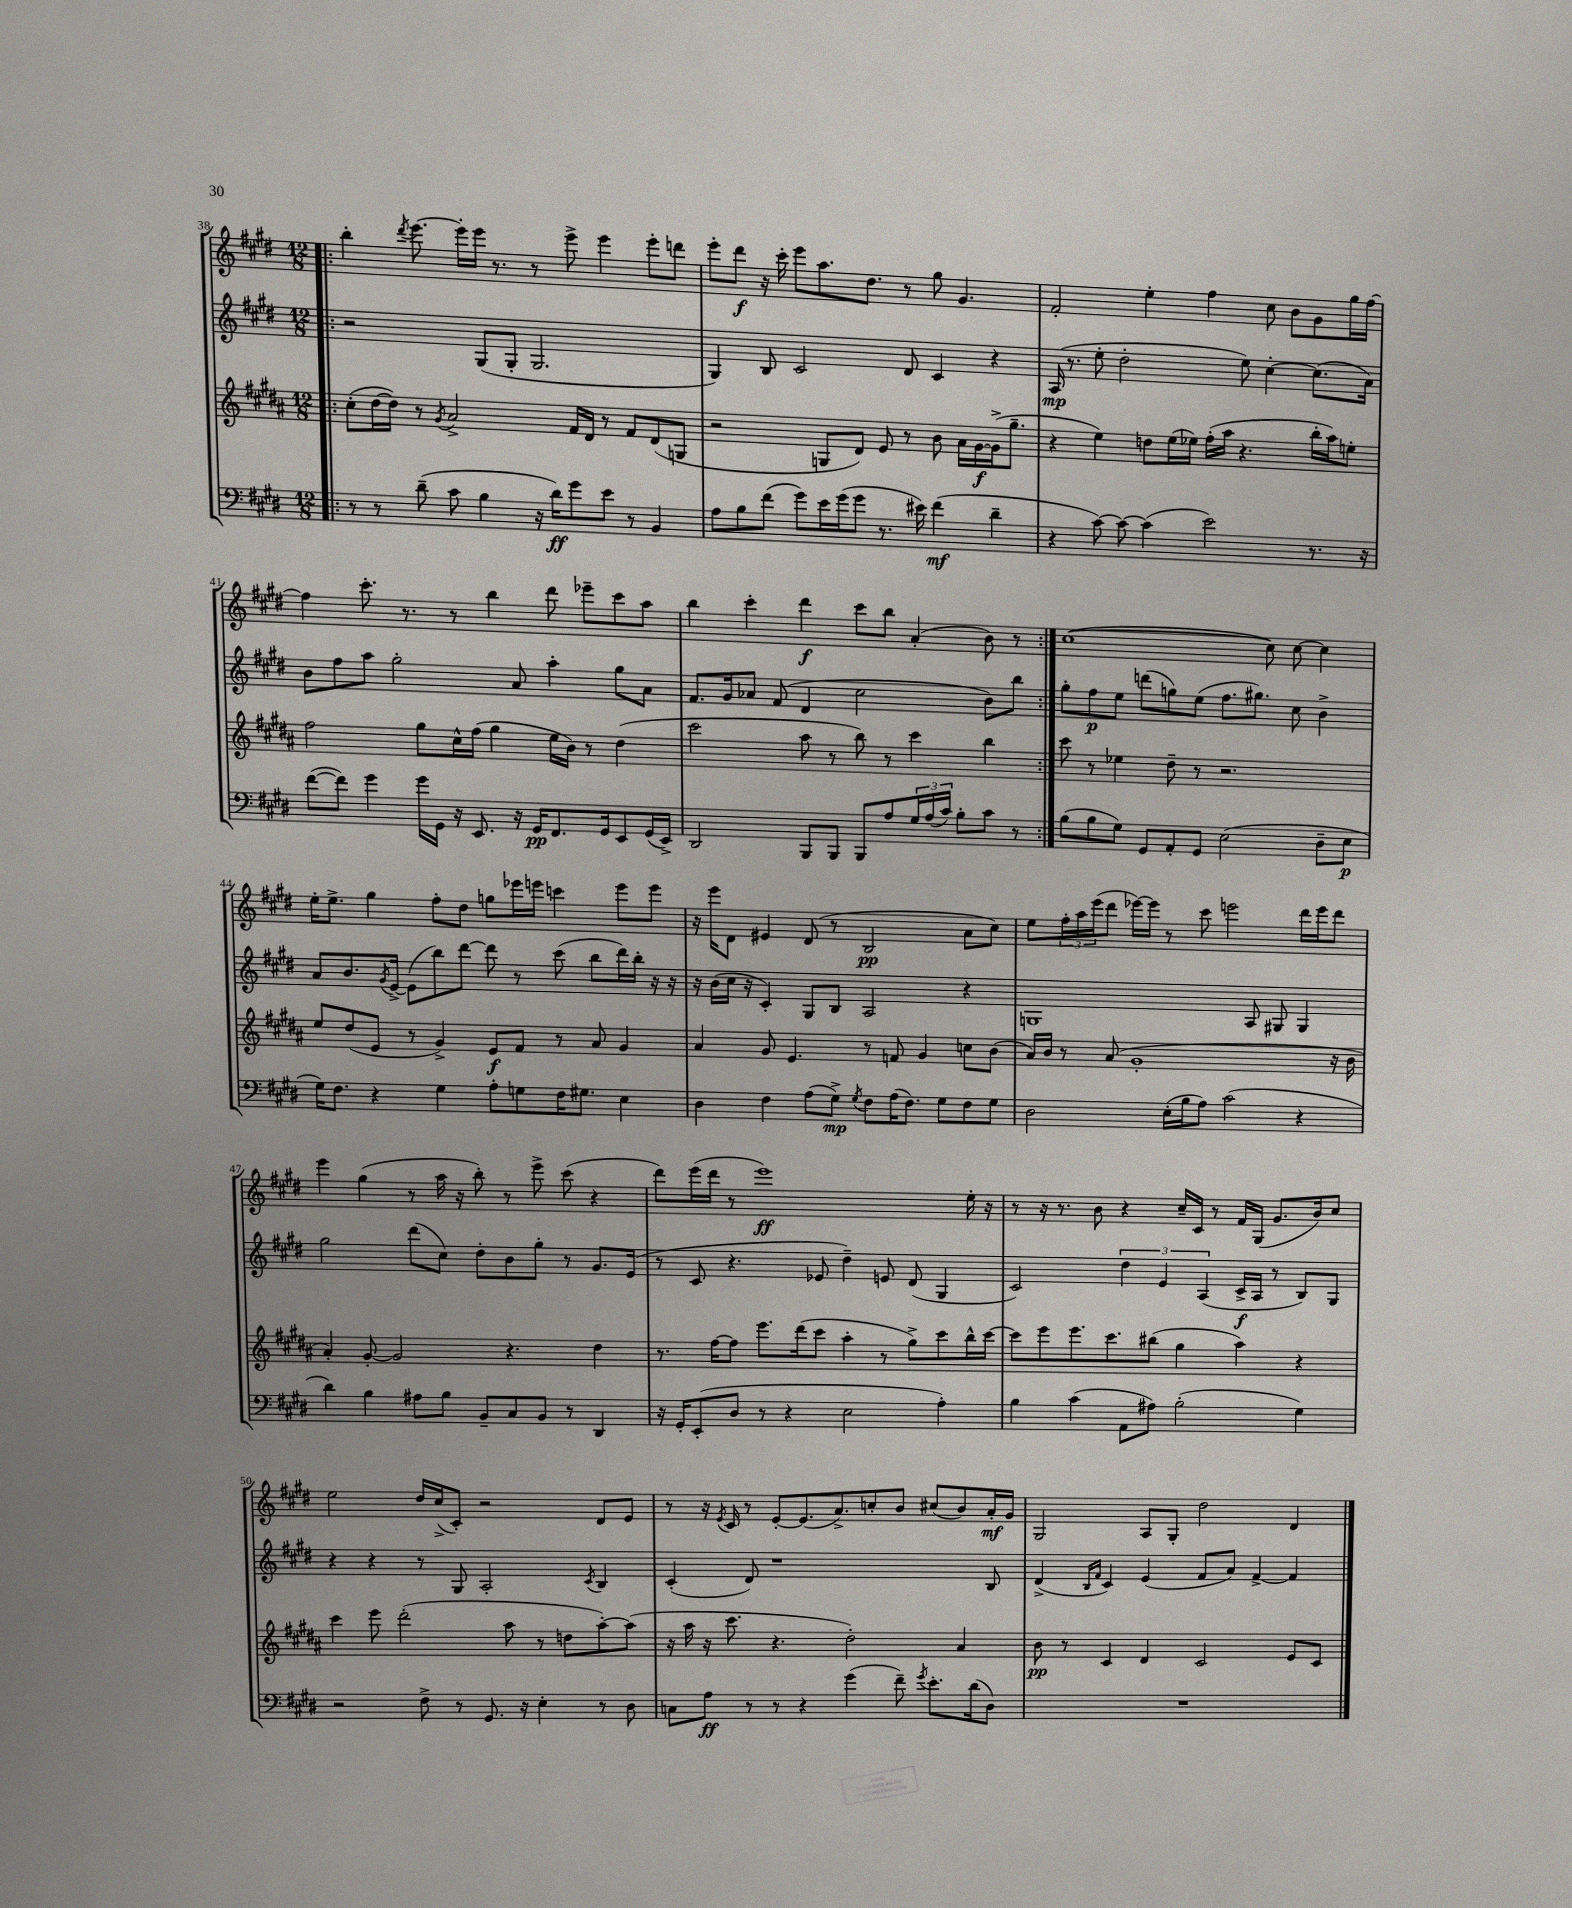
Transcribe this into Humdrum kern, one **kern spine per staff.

**kern	**kern	**kern	**kern
*staff4	*staff3	*staff2	*staff1
*clefF4	*clefG2	*clefG2	*clefG2
*k[f#c#g#d#]	*k[f#c#g#d#a#]	*k[f#c#g#d#]	*k[f#c#g#d#]
*M12/8	*M12/8	*M12/8	*M12/8
=!|:	=!|:	=!|:	=!|:
8r	(8cc#'	2r	4bb'
8r	[16dd#	.	.
.	16dd#])	.	.
.	.	.	8qddd#
(8d#~	8r	.	[8.eee
.	8qg#	.	.
8c#	2a#^	.	.
.	.	.	16eee']
4B	.	(8G#	16eee
.	.	.	8.r
.	.	8G#'	.
16r	.	2.G#	8r
16d#)	.	.	.
8g#	16f#	.	8eee^
.	16d#	.	.
8e	8r	.	4eee
8r	8f#	.	.
4BB	(8d#	.	8eee'
.	8G	.	8ddd
=	=	=	=
8A	2r	4G#)	8eee'
8B	.	.	8ddd#
(8f#	.	8B	16r
.	.	.	16ccc#'
8g#)	.	2c#	8eee
16e	8G	.	8.aa
(16g#	.	.	.
8g#	8d#)	.	.
.	.	.	8.dd#
8.r	8e	.	.
.	8r	8d#	8r
16e#)	.	.	.
(4f#	8b	4c#	8gg#
.	16a#	.	4.g#
.	[16g#	.	.
4d#~	(16g#^]	4r	.
.	8.gg#~	.	.
=	=	=	=
4r	4r	(16A	2f#'
.	.	8.r	.
[8c#)	4ee)	8ee'	.
8c#_	.	2dd#'	.
(4c#]	8dd	.	4ee'
.	(16ee	.	.
.	16ee-)	.	.
2e)	(16ff#'	.	4ff#
.	16aa#	.	.
.	4.r	8ee)	.
.	.	[4cc#'	8cc#
.	.	.	8b
8.r	16bb'	(8.cc#]	8g#
.	16aa#)	.	.
.	8ee'	.	16gg#
16r	.	16a)	[16ff#
=	=	=	=
([8f#	2ff#	8b	4ff#]
8f#])	.	8ff#	.
4g#	.	8aa	8.ccc#'
.	.	2gg#'	.
.	.	.	8.r
16g#	8gg#	.	.
16GG#	.	.	.
16r	16cc#^^	.	8r
8.EE	(16ff#	.	.
.	4gg#	.	4bb
16r	.	8a	.
16GG#	.	.	.
8.FF#	16ee	4aa'	8ddd#
.	16b)	.	.
.	8r	.	8eee-~
16GG#	.	.	.
8EE	(4dd#	8gg#	8ccc#
(16GG#	.	8a	8aa
16EE^)	.	.	.
=	=	=	=
2DD#	2ccc#	8.f#	4bb
.	.	16g#	.
.	.	8a-	4ccc#'
.	.	(8f#	.
8BBB	8aa#	4d#	4ddd#
8BBB	8r	.	.
8BBB	8bb)	2cc#	8ccc#
8A	8r	.	8bb
24G#	4ccc#	.	(4a'
(24A	.	.	.
24c#)	.	.	.
8B'	.	.	.
8c#	4bb	8b)	8b)
8r	.	8bb	8r
=:|!	=:|!	=:|!	=:|!
(8B	8ccc#	8gg#'	([1cc#
8B	8r	8ff#	.
8G#)	4ee-	8ee	.
8GG#	.	(8ddd	.
8AA'	8dd#~	8gg)	.
8GG#	8r	(8ee	.
(2E	2.r	8.ff#	.
.	.	8.gg#)	.
.	.	.	8cc#])
.	.	8cc#	[8cc#
8D#~	.	4b^	4cc#]
8E	.	.	.
=	=	=	=
16G#)	8ee	8a	16ee'
8.F#	.	.	8.ee^
.	(8dd#	8.b	.
4r	8e	.	4gg#
.	.	8qg#	.
.	.	[16e^	.
.	8r	(8e]	.
4G#	4g#^)	8bb)	8ff#'
.	.	[8ddd#	8dd#
8A'	8e	8ddd#]	8gg
8G	8f#	8r	16eee-
.	.	.	16eee
16F#	8r	(8ccc#	4ccc
8.G#	.	.	.
.	8a#	8bb	.
4E	4g#	16ddd#)	8eee
.	.	16bb'	.
.	.	16r	8eee
.	.	16r	.
=	=	=	=
4D#	4a#	16r	16r
.	.	(16b	16eee
.	.	16cc#	8d#
.	.	16r	.
4F#	8g#	4c#')	4e#
.	4.e	.	.
(8A	.	8G#	(8d#
8G#^)	.	8B	8r
8qG#	.	.	.
8F#	8r	2A	2B
(16A	8f	.	.
8.F#)	.	.	.
.	4g#	.	.
8G#	.	.	.
8F#	8cc	4r	8a
8G#	(8b	.	8cc#)
=	=	=	=
2D#	16a#)	1G	8ee
.	16b	.	.
.	8r	.	24ff#'
.	.	.	24aa
.	.	.	(24eee
.	(8a#	.	8ddd#
.	1g#'	.	[16eee-)
.	.	.	16eee-]
(16E'	.	.	8r
16B	.	.	.
8A)	.	.	8ccc#
(2c#	.	.	2eee
.	.	8A	.
.	.	8G#	.
4r	.	4G#	16ddd#
.	.	.	16eee
.	16r	.	8ddd#
.	16b	.	.
=	=	=	=
4d#)	4a#')	2gg#	4eee
4B	[8g#'	.	(4gg#
.	2g#]	.	.
8A#	.	(8ddd#	8r
8B	.	8cc#)	16aa
.	.	.	16r
8BB~	.	8dd#'	8bb')
8C#	4.r	8b	8r
8BB	.	8gg#'	8eee^
8r	.	8r	(8ccc#
4DD#	4dd#	8.g#	4r
.	.	(16e	.
=	=	=	=
16r	8.r	8r	8ddd#)
16GG#'	.	.	.
(8EE'	.	8c#	(16eee
.	[16ff#	.	16ddd#
8D#	8ff#]	4.r	8r
8r	8.eee	.	1eee)
4r	.	.	.
.	(16ddd#	.	.
.	8ccc#	8e-	.
2E	4aa#'	4dd#~)	.
.	8r	8e	.
.	8gg#^)	(8d#	.
4A')	8ccc#	4G#	.
.	16bb^^	.	16ee'
.	[16ccc#	.	16r
=	=	=	=
4B	8ccc#]	2c#)	8r
.	8eee	.	16r
.	.	.	8.r
(4c#	8.eee	.	.
.	.	.	8b
.	8.ccc#	.	.
8AA	.	6dd#	4r
8A#)	(8bb#	.	.
.	.	6e	.
(2B'	4gg#	.	16cc#~
.	.	.	16c#
.	.	(6A	.
.	.	.	8r
.	4aa#)	16c#^	16f#
.	.	16A	(16G#
.	.	8r	8.g#
4G#)	4r	8B)	.
.	.	.	16b)
.	.	8G#	8cc#
=	=	=	=
2r	4ccc#	4r	2ee
.	8eee	4r	.
.	(2ddd#'	.	.
8F#^	.	8r	16dd#
.	.	.	(16cc#^
8r	.	8G#	8c#')
8.GG#	.	2A'	2r
.	8aa#	.	.
16r	.	.	.
4E'	8r	.	.
.	8dd	.	.
.	.	8qc#	.
8r	[8aa#')	4B	8d#
8D#	(8aa#]	.	8e
=	=	=	=
8C	16r	(4c#'	8r
.	16aa#	.	.
8A	16r	.	16r
.	.	.	8qe
.	8.ccc#	.	16c#
8r	.	8d#)	8r
8r	4.r	1r	[8e'
4r	.	.	(8.e]
.	.	.	8.a^)
(4g#	2dd#')	.	.
.	.	.	8cc'
8f#~)	.	.	8b
8qg#	.	.	.
8.e'	.	.	(8cc#
.	4a#	.	8b)
(16d#	.	.	.
8D#)	.	8B	16a'
.	.	.	16g#
=	=	=	=
1.r	8b	(4d#^	2G#
.	8r	.	.
.	.	16qqB	.
.	.	16qqf#	.
.	4c#	4c#)	.
.	4d#	(4e	8A
.	.	.	8G#'
.	2c#	8f#	2dd#
.	.	8a)	.
.	.	[4f#^	.
.	8e	4f#]	4d#
.	8c#	.	.
==	==	==	==
*-	*-	*-	*-
